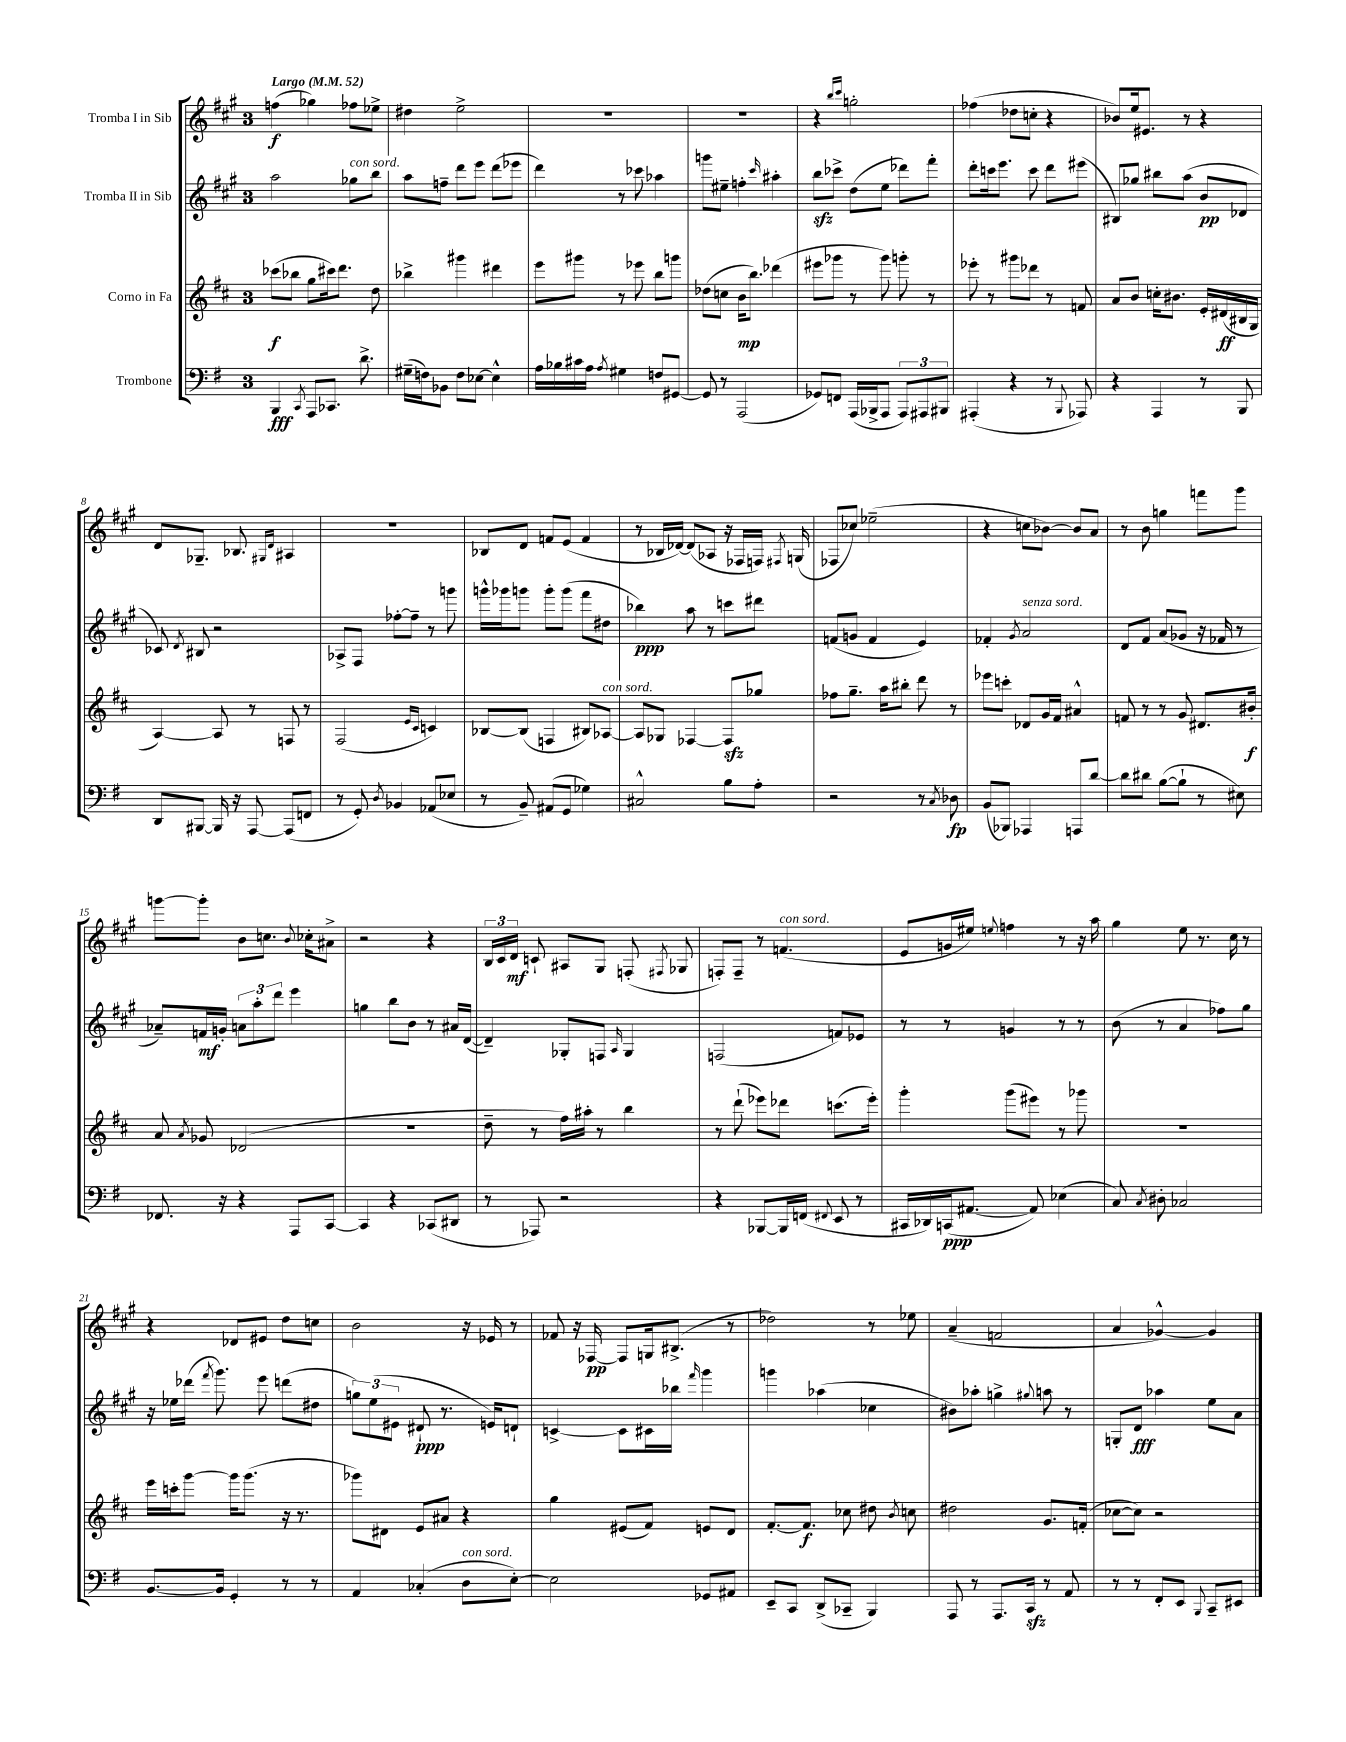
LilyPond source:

<<
\new StaffGroup <<
\new Staff = "s0" \with { instrumentName = "Tromba I in Sib" } {
    \clef treble \key a \major \once \override Staff.TimeSignature.style = #'single-digit \time 3/4 \tempo "Largo" 4 = 52
    \autoBeamOff f''4\f( ges''4) fes''8[ ees''8]-> |
    dis''4 e''2-> |
    R2. |
    R2. |
    r4 \grace { b''16[ cis'''16] } g''2-. |
    fes''4( des''8[ c''8]-. r4 |
    bes'8[) e''16 eis'8.] r8 r4 |
    d'8[ ges8.]-- bes8. \grace { gis16[ d'16] } ais4 |
    R2. |
    bes8[ d'8] f'8[ e'8]( f'4 |
    r8 bes16[ des'16]~) des'8[( aes8] r16 fes16[ f16]) \acciaccatura { fis8 } g16( |
    fes8[ ces''8]) ees''2--( |
    r4 c''8[ bes'8]~) bes'8[ a'8] |
    r8 b'8 g''4 f'''8[ gis'''8] |
    g'''8[~ g'''8]-. b'8[ c''8.] \appoggiatura { b'8 } ces''16[-. ais'8]-> |
    r2 r4 |
    \tuplet 3/2 { b16[ cis'16 d'16]\mf } c'8-! ais8[ gis8] f8-.( \acciaccatura { fis8 } ges8 |
    f8[-.) f8]-- r8 f'4.^\markup { \italic "con sord." }( |
    e'8[ g'16 eis''16]) \appoggiatura { e''8 } f''4 r8 r16 a''16 |
    gis''4 e''8 r8. cis''16 r8 |
    r4 des'8[ eis'8] d''8[ c''8] |
    b'2 r16 ees'16 r8 |
    fes'8 r16 fes16~\pp fes8[ g16 bis8.]->( r8 |
    des''2) r8 ees''8 |
    a'4--( f'2 |
    a'4 ges'4~-^) ges'4 \bar "|." |
}
\new Staff = "s1" \with { instrumentName = "Tromba II in Sib" } {
    \clef treble \key a \major \once \override Staff.TimeSignature.style = #'single-digit \time 3/4
    \autoBeamOff a''2 ges''8[^\markup { \italic "con sord." } b''8] |
    a''8[ f''8]-- d'''8[ e'''8] d'''8[( ees'''8] |
    d'''4) r8 ces'''8 aes''4 |
    g'''8[ eis''8]-- f''4-. \grace { cis'''16 } ais''4-. |
    b''8[\sfz ces'''8]-> d''8[( e''8] des'''8[) fis'''8]-. |
    d'''8[-. c'''16 e'''8.] c'''8 d'''8[ eis'''8]( |
    bis8[) ges''8] bis''8[ a''8]( b'8[\pp des'8] |
    ces'8) \acciaccatura { d'8 } bis8 r2 |
    aes8[-> fis8] fes''8[~-. fes''8]-- r8 g'''8 |
    g'''16[-^ ges'''16 g'''8] g'''8[-. g'''8]( fis'''8[ dis''8] |
    bes''4\ppp) a''8 r8 c'''8[ dis'''8] |
    f'8[( g'8] f'4 e'4) |
    fes'4-. \acciaccatura { gis'8 } a'2^\markup { \italic "senza sord." } |
    d'8[ fis'8] a'8[( ges'8] r16 fes'16 r8 |
    aes'8[--) f'16\mf g'16]-. \tuplet 3/2 { a'8[ a''8-. d'''8] } e'''4 |
    g''4 b''8[ b'8] r8 ais'16[ d'16]~( |
    d'4--) ges8[-. f8] \grace { a16 } ges4 |
    f2( f'8[) ees'8] |
    r8 r8 g'4 r8 r8 |
    b'8( r8 a'4 fes''8[) gis''8] |
    r16 ees''16[ des'''16]( \acciaccatura { fis'''8 } gis'''8.) e'''8 d'''8[( dis''8] |
    \tuplet 3/2 { g''8[) e''8( eis'8] } dis'8-!\ppp r8. e'16[) d'8]-! |
    c'4~-> c'8[ cis'16 bes''16] \grace { fis'''16 } gis'''4 |
    g'''4 aes''4( ces''4 |
    bis'8[) aes''8]-. g''4-> \appoggiatura { gis''8 } a''8 r8 |
    g8[-. d'8]\fff aes''4 e''8[ a'8] \bar "|." |
}
\new Staff = "s2" \with { instrumentName = "Corno in Fa" } {
    \clef treble \key d \major \once \override Staff.TimeSignature.style = #'single-digit \time 3/4
    \autoBeamOff ces'''8[\f( bes''8] g''8[ cis'''16) d'''8.] d''8 |
    bes''4-> gis'''4 dis'''4 |
    e'''8[ gis'''8] r8 ees'''8 b''8[ g'''8] |
    des''8[( c''8] b'16[\mp b''8.]) des'''4( |
    eis'''8[ ges'''8] r8 ges'''8) g'''8-. r8 |
    ees'''8-. r8 gis'''8[ des'''8] r8 f'8 |
    a'8[ b'8] c''16[-. bis'8.] e'16[-. dis'16\ff( bis16 g16] |
    a4~) a8 r8 f8 r8 |
    fis2( \grace { e'16[ cis'16] } c'4) |
    bes8[~ bes8]( f4 bis8[) aes8]~^\markup { \italic "con sord." } |
    aes8[ ges8] fes4~ fes8[\sfz ges''8] |
    fes''8[ g''8.]-- a''16[ bis''8]-. d'''8 r8 |
    ees'''8[ c'''8]-. des'8[ g'16 fis'16] ais'4-^ |
    f'8 r8 r8 g'8 dis'8.[ bis'16]-.\f |
    a'8 \acciaccatura { a'8 } ges'8 des'2( |
    R2. |
    d''8-- r8 fis''16[) ais''16]-. r8 b''4 |
    r8 d'''8-!( ees'''8[) des'''8] c'''8.[( ees'''16]-.) |
    g'''4-. g'''8[( eis'''8]) r8 ges'''8 |
    R2. |
    e'''16[ c'''16-. g'''8]~ g'''16[ g'''8.]( r16 r8. |
    ges'''8[) dis'8] e'8[ ais'8] r4 |
    g''4 eis'8[( fis'8]) e'8[ d'8] |
    fis'8.[~-. fis'8.]\f ces''8 dis''8 \acciaccatura { b'8 } c''8 |
    dis''2 g'8.[ f'16]-.( |
    ces''8[~ ces''8]) r2 \bar "|." |
}
\new Staff = "s3" \with { instrumentName = "Trombone" } {
    \clef bass \key g \major \once \override Staff.TimeSignature.style = #'single-digit \time 3/4
    \autoBeamOff b,,4\fff \acciaccatura { c,8 } a,,8[ ces,8.] d'8.-> |
    gis16[--( f16) bes,8] f8[ ees8]~ ees4-^ |
    a16[ bes16 cis'16 a16] \acciaccatura { a8 } gis4 f8[ gis,8]~ |
    gis,8 r8 a,,2( |
    ges,8[) f,8] a,,16[( bes,,16-> a,,8] \tuplet 3/2 { a,,8[) ais,,8 bis,,8] } |
    ais,,4-.( r4 r8 \appoggiatura { b,,8 } aes,,8) |
    r4 a,,4 r8 b,,8 |
    d,8[ bis,,8]~ bis,,16 r16 a,,8~ a,,8[( f,8] |
    r8 g,8-.) \acciaccatura { d8 } bes,4 aes,8[( ees8] |
    r8 b,8--) ais,8[( g,8] ges4) |
    cis2-^ b8[ a8]-. |
    r2 r8 \acciaccatura { c8 } des8\fp |
    b,8[( bes,,8]) aes,,4 a,,8[ d'8]~ |
    d'8[ dis'8] b8[~( b8]-! r8 eis8) |
    fes,8. r16 r4 a,,8[ c,8]~ |
    c,4 r4 ces,8[( dis,8] |
    r8 aes,,8) r2 |
    r4 bes,,8[~ bes,,16 f,16]( \appoggiatura { fis,8 } e,8 r8 |
    cis,16[ des,16) c,16\ppp( ais,8.]~ ais,8) ees4( |
    c8) \acciaccatura { c8 } dis8-. ces2 |
    b,8.[~ b,16] g,4-. r8 r8 |
    a,4 ces4-.( d8[^\markup { \italic "con sord." } e8]~-.) |
    e2 ges,8[ ais,8] |
    e,8[-- c,8] d,8[->( ces,8]-- b,,4) |
    a,,8 r8 a,,8.[ c,16]\sfz r8 a,8 |
    r8 r8 fis,8[-. e,8] \appoggiatura { b,,8 } c,8[-- eis,8] \bar "|." |
}
>>
>>
